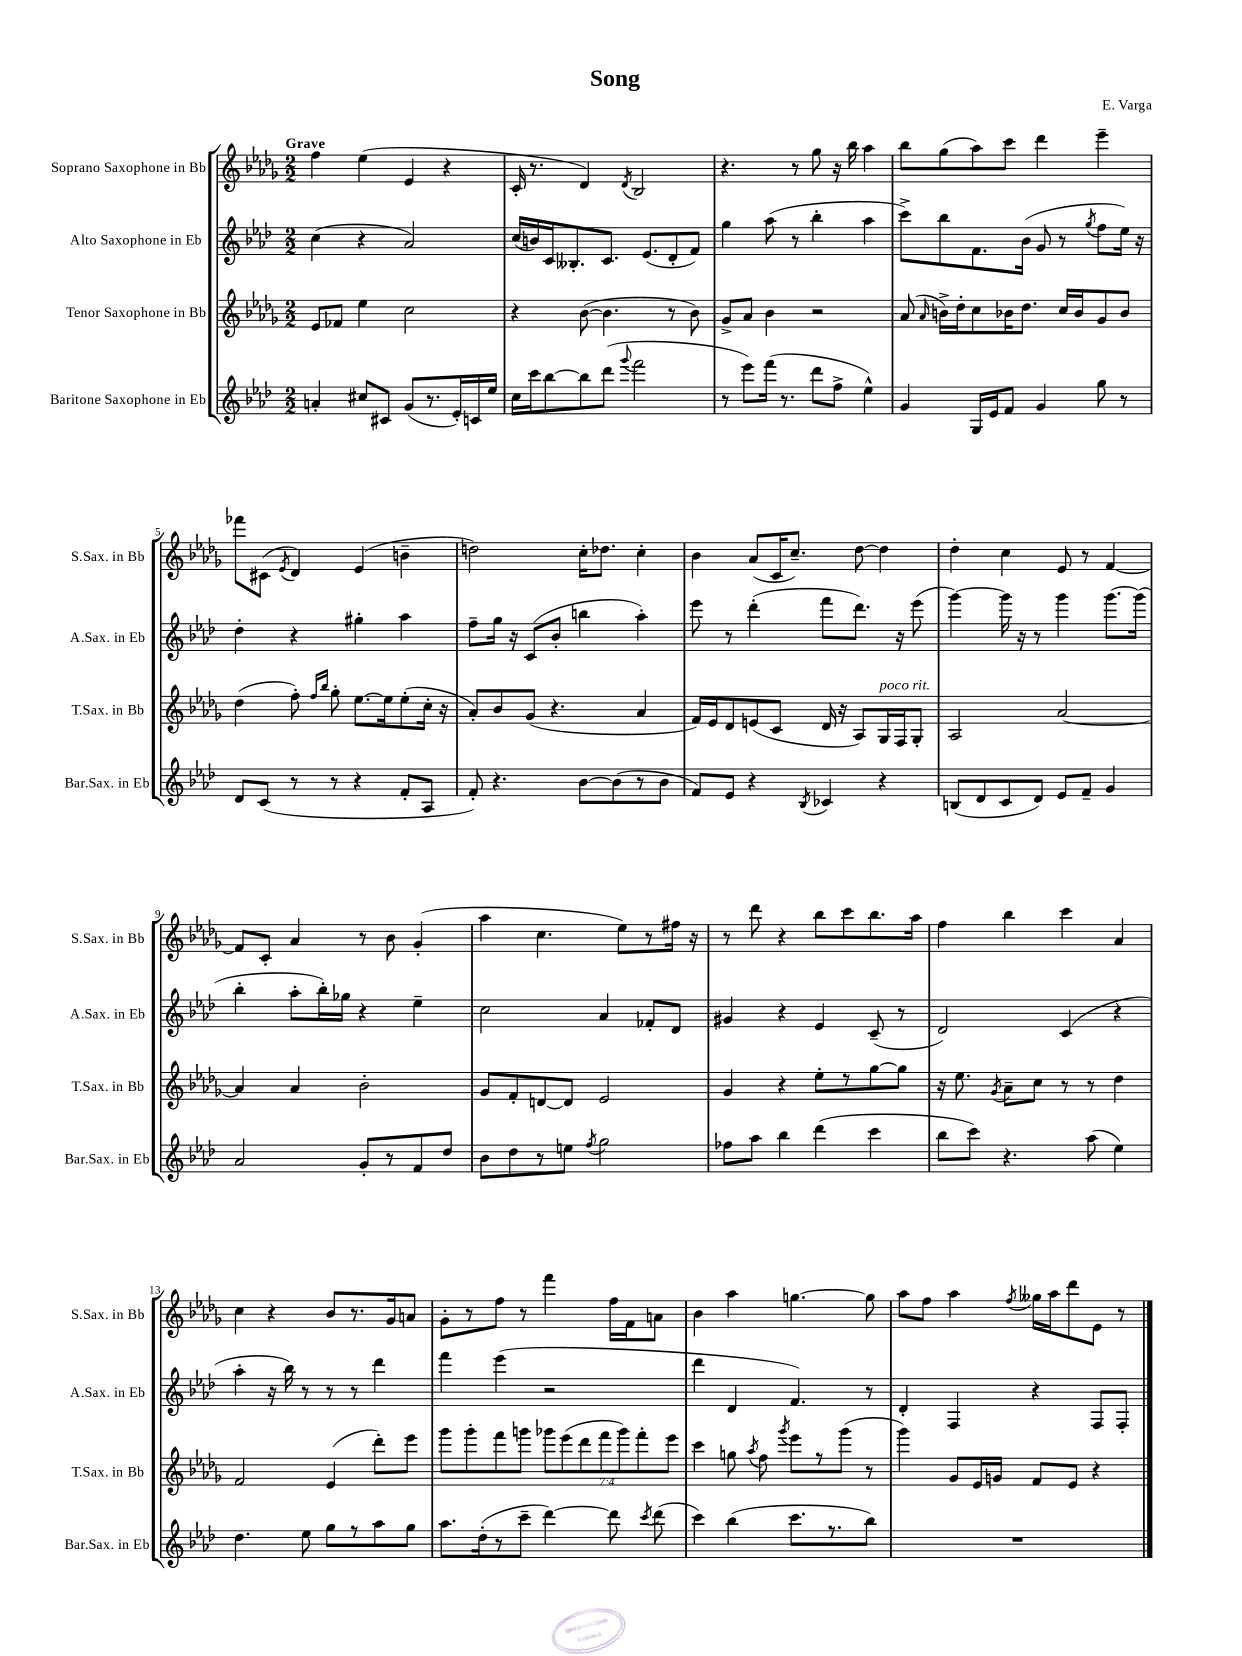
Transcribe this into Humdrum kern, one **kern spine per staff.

**kern	**kern	**kern	**kern
*part4	*part3	*part2	*part1
*staff4	*staff3	*staff2	*staff1
*I"Baritone Saxophone in Eb	*I"Tenor Saxophone in Bb	*I"Alto Saxophone in Eb	*I"Soprano Saxophone in Bb
*I'Bar.Sax. in Eb	*I'T.Sax. in Bb	*I'A.Sax. in Eb	*I'S.Sax. in Bb
*clefG2	*clefG2	*clefG2	*clefG2
*k[b-e-a-d-]	*k[b-e-a-d-g-]	*k[b-e-a-d-]	*k[b-e-a-d-g-]
*M2/2	*M2/2	*M2/2	*M2/2
=1	=1	=1	=1
!	!	!	!LO:TX:a:B:t=Grave
4an'/	8e-/L	(4cc\	4ff\
.	8f-X/J	.	.
8cc#X/L	4ee-\	4r	(4ee-\
8c#X/J	.	.	.
(8g/L	2cc\	2a-/)	4e-/
8.r	.	.	.
.	.	.	4r
16e-'/L)	.	.	.
16cn/	.	.	.
16ee-/JJ	.	.	.
=2	=2	=2	=2
16cc\LL	4r	(16cc/LL	16c'/
16ccc\J	.	16bn/)	8.r
[8bb-\	.	16c/J	.
.	.	8.B--X'/	.
8bb-\]	([8b-\	.	4d-/)
(8ddd-\J	4.b-\]	8.c/J	.
8qqggg/	.	.	8qd-/
2fff\	.	.	2B-/
.	.	(8.e-/L	.
.	8r	8d-'/	.
.	8b-\)	8f/J)	.
=3	=3	=3	=3
8r	8g-^/L	4gg\	4.r
8eee-\L)	8a-/J	.	.
(16fff\Jk	4b-\	(8aa-\	.
8.r	.	.	.
.	.	8r	8r
8ddd-\L	2r	4bb-'\	8gg-\
8ff^\J	.	.	16r
.	.	.	16bb-\
4ee-^^\)	.	4aa-\	4aa-\
=4	=4	=4	=4
4g/	(8a-/	8ccc^\L)	8bb-\L
.	16qqa-/	.	.
.	16bn^\LL)	8bb-\	(8gg-\
.	16dd-'\J	.	.
16G/LL	8cc\	8.f\	8aa-\)
16e-/J	.	.	.
8f/J	16b-X\K	.	8ccc\J
.	8.dd-\J	(16b-\Jk	.
4g/	.	8g/	4ddd-\
.	16cc/LL	8r	.
.	16b-/J	.	.
.	.	8qgg/	.
8gg\	8g-/	8ff\L	4eee-~\
8r	8b-/J	16ee-\Jk)	.
.	.	16r	.
!!LO:LB:g=z
=5	=5	=5	=5
8d-/L	(4dd-\	4dd-'\	8fff-X\L
(8c/J	.	.	(8c#X\J
.	.	.	8qe-/
8r	8ff'\)	4r	4d-/)
.	16qqff/LL	.	.
.	16qqbb-/JJ	.	.
8r	8gg-'\	.	.
4r	[8.ee-\L	4gg#X'\	(4e-/
.	16ee-\k]	.	.
8f'/L	(8ee-'\	4aa-\	4bn~\
8A-/J	16cc'\Jk	.	.
.	16r	.	.
=6	=6	=6	=6
8f'/)	8a-'/L)	8ff~\L	2ddn\)
4.r	8b-/	16gg\Jk	.
.	.	16r	.
.	(8g-/J	(8c/L	.
.	4.r	8b-'/J	.
[8b-\L	.	4bbn\	16cc'\KL
.	.	.	8.dd-X\J
(8b-\]	.	.	.
8r	4a-/	4aa-'\)	4cc'\
8b-\J	.	.	.
=7	=7	=7	=7
8f/L)	16f/LL)	8eee-\	4b-\
.	16e-/J	.	.
8e-/J	8d-/	8r	.
4r	(8en/	(4ddd-'\	(8a-/L
.	8c/J	.	16c/K
.	.	.	8.cc~/J)
8qB-/	.	.	.
4c-X/	16d-/	8fff\L	.
.	16r	.	.
.	8A-/L)	8.ddd-\J)	[8dd-\
!	!LO:TX:a:i:t=poco rit.	!	!
4r	16G-/L	.	4dd-\]
.	16F/J	16r	.
.	8G-'/J	(8eee-\	.
=8	=8	=8	=8
(8Bn/L	2A-/	[4ggg\)	4dd-'\
8d-/	.	.	.
8c/	.	16ggg\]	4cc\
.	.	16r	.
8d-/J)	.	8r	.
8e-/L	[2a-/	4ggg\	8e-/
8f~/J	.	.	8r
4g/	.	[8.ggg\L	[4f/
.	.	(16ggg\Jk]	.
!!LO:LB:g=z
=9	=9	=9	=9
2a-/	4a-/]	4bb-'\	8f/L]
.	.	.	8c'/J
.	4a-/	8aa-'\L	4a-/
.	.	16bb-'\L)	.
.	.	16gg-X\JJ	.
8g'/L	2b-'\	4r	8r
8r	.	.	8b-\
8f/	.	4ee-~\	(4g-'/
8dd-/J	.	.	.
=10	=10	=10	=10
8b-\L	8g-/L	2cc\	4aa-\
8dd-\	8f'/	.	.
8r	[8dn/	.	4.cc\
8een\J	8d/J]	.	.
8qff/	.	.	.
2gg\	2e-/	4a-/	.
.	.	.	8ee-\L)
.	.	8f-X'/L	8r
.	.	8d-/J	16ff#X\Jk
.	.	.	16r
=11	=11	=11	=11
8ff-X\L	4g-/	4g#X/	8r
8aa-\J	.	.	8ddd-\
4bb-\	4r	4r	4r
(4ddd-\	8ee-'\L	4e-/	8bb-\L
.	8r	.	8ccc\
4ccc\	[8gg-\	(8c~/	8.bb-\
.	8gg-\J]	8r	.
.	.	.	16aa-\Jk
=12	=12	=12	=12
8bb-\L	16r	2d-/)	4ff\
.	8.ee-\	.	.
8ccc\J)	.	.	.
.	8qg-/	.	.
4.r	8a-~\L	.	4bb-\
.	8cc\J	.	.
.	8r	(4c/	4ccc\
(8aa-\	8r	.	.
4ee-\)	4dd-\	4r	4a-/
!!LO:LB:g=z
=13	=13	=13	=13
4.dd-\	2f/	4aa-'\	4cc\
.	.	16r	4r
.	.	16bb-\)	.
8ee-\	.	8r	.
8gg\L	(4e-/	8r	8b-/L
8r	.	8r	8.r
8aa-\	8ddd-'\L)	4ddd-\	.
.	.	.	16g-/k
8gg\J	8eee-\J	.	8an/J
=14	=14	=14	=14
8.aa-\L	8ggg-\L	4fff\	8g-'\L
.	8ggg-'\	.	8r
(16dd-'\k	.	.	.
8r	8fff\	(4eee-\	8ff\J
8ccc~\J	8gggn\J	.	8r
[4ddd-\)	14ggg-X\L	2r	4fff\
.	(14eee-\	.	.
.	14ddd-\	.	.
.	14fff\	.	.
8ddd-\]	.	.	16ff\LL
.	14ggg-\)	.	.
.	.	.	16f\J
.	14fff'\	.	.
8qccc/	.	.	.
(8ddd-\	.	.	8an\J
.	14eee-\J	.	.
=15	=15	=15	=15
4ccc\)	4ccc\	4ddd-\	4b-\
(4bb-\	8ggn\	4d-/	4aa-\
.	8qaa-/	.	.
.	8ff\	.	.
.	8qggg-/	.	.
8.ccc\L	8eee-\L	4.f/)	[4.ggn\
.	8r	.	.
8.r	.	.	.
.	(8ggg-\J	.	.
8bb-\J)	8r	8r	8gg\]
=16	=16	=16	=16
1r	4ggg-\)	4d-'/	8aa-\L
.	.	.	8ff\J
.	8g-/L	4F/	4aa-\
.	16e-/L	.	.
.	16gn/JJ	.	.
.	.	.	8qff/
.	8f/L	4r	16gg--X\LL
.	.	.	16aa-\J
.	8e-/J	.	8ddd-\
.	4r	8F/L	8e-\J
.	.	8F'/J	8r
==	==	==	==
*-	*-	*-	*-
